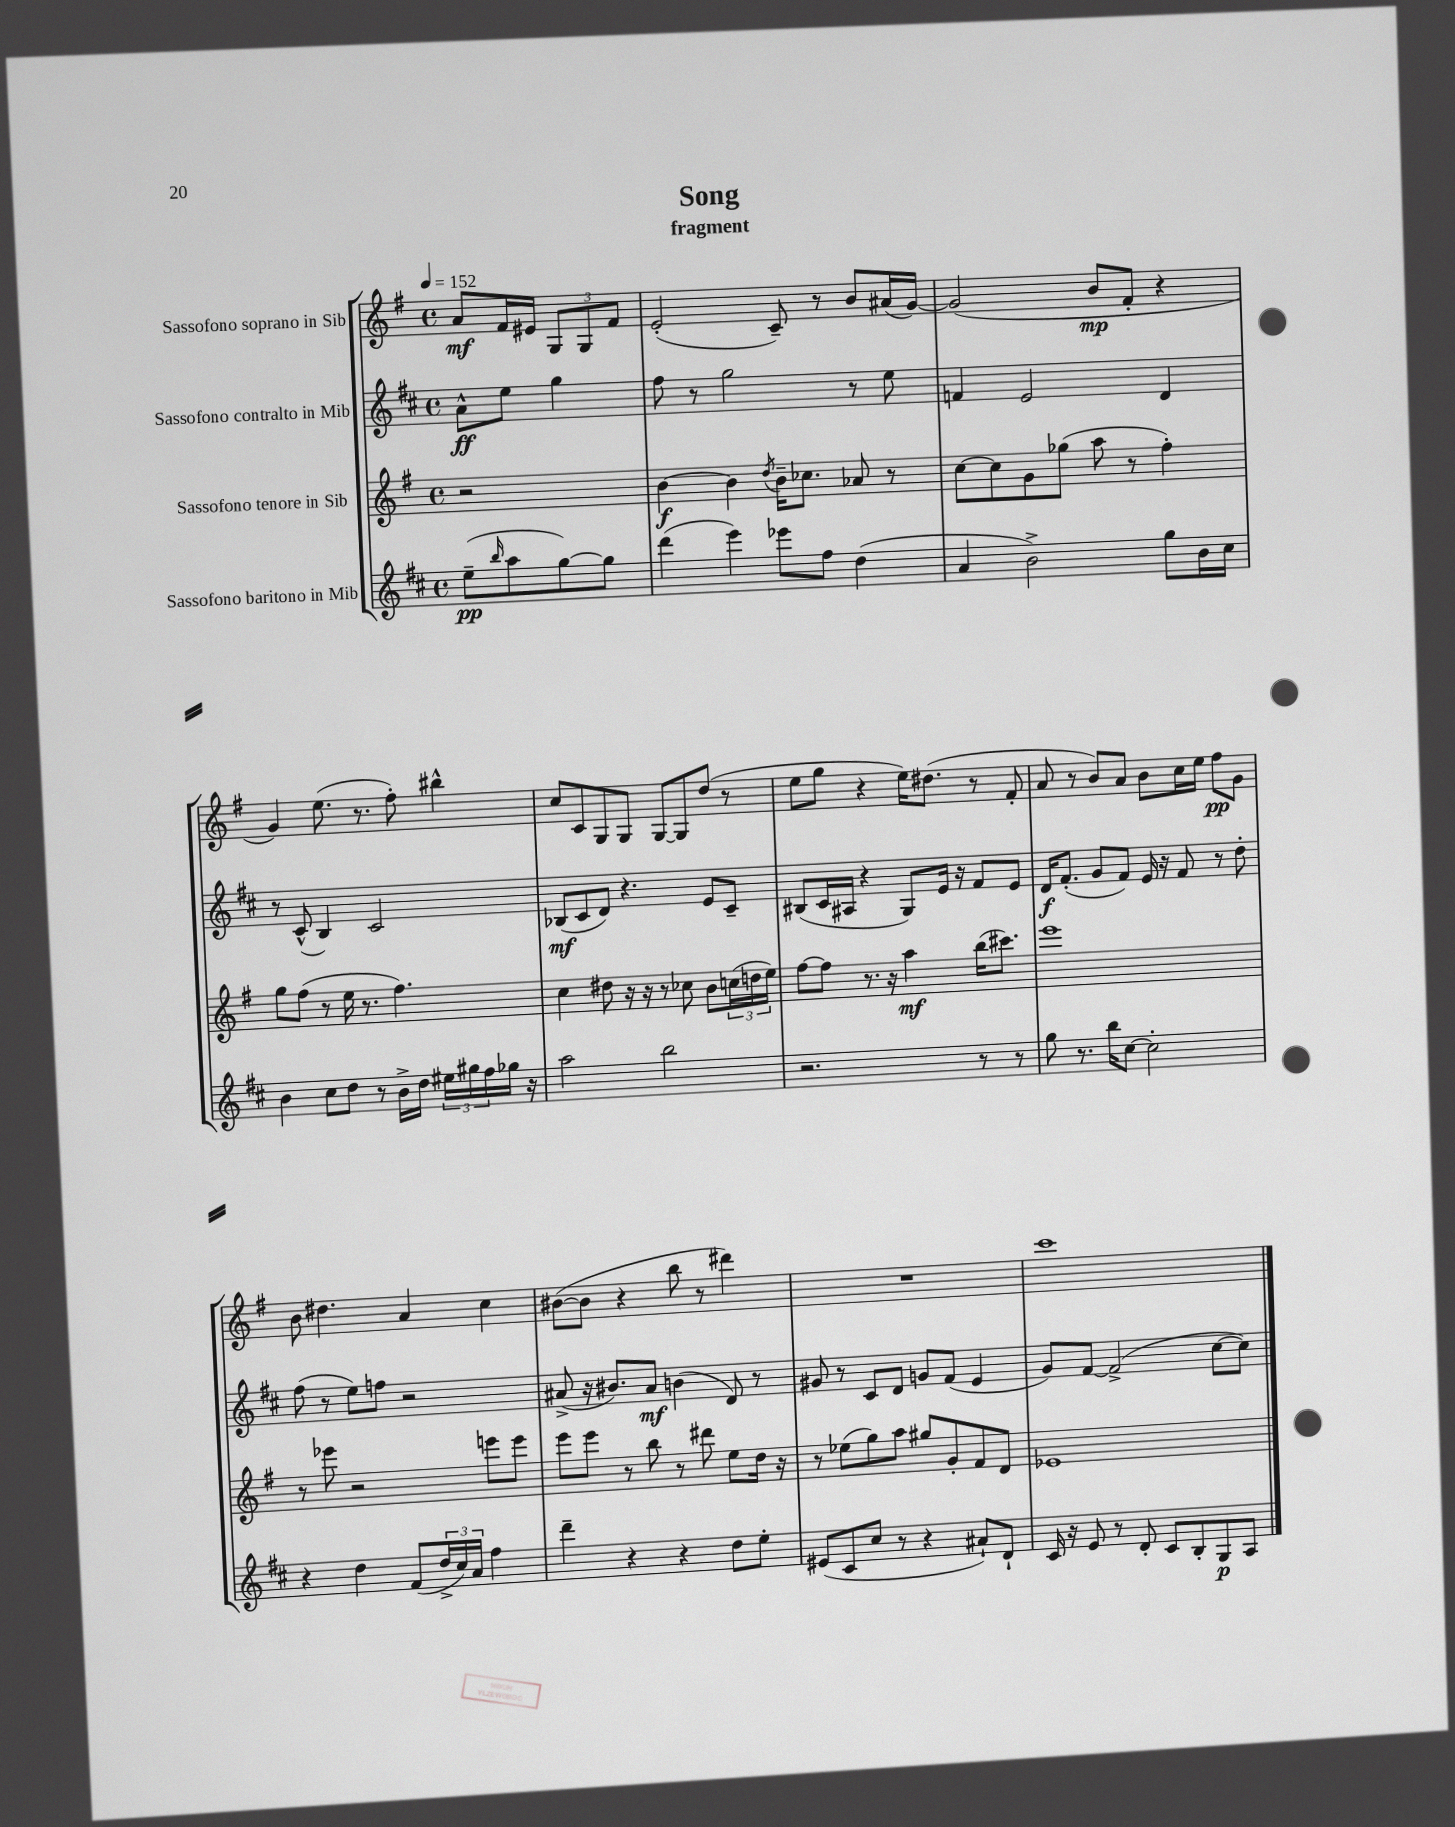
\header { title = "Song" subtitle = "fragment" }
<<
\new StaffGroup <<
\new Staff = "s0" \with { instrumentName = "Sassofono soprano in Sib" } {
    \clef treble \key g \major \defaultTimeSignature \time 4/4 \partial 2 \tempo 4 = 152
    a'8\mf fis'16 eis'16 \tuplet 3/2 { g8 g8 fis'8 } |
    e'2-.( c'8--) r8 b'8 ais'16( g'16~) |
    g'2( b'8\mp fis'8-. r4 |
    g'4) e''8.( r8. fis''8-.) bis''4-^ |
    c''8 c'8 g8 g8 g8~ g8 d''8( r8 |
    e''8 g''8 r4 e''16) dis''8.( r8 fis'8-. |
    a'8 r8 b'8) a'8 b'8 c''16 e''16 fis''8\pp g'8 |
    b'8 dis''4. a'4 c''4 |
    bis'8~( bis'8 r4 b''8 r8 dis'''4) |
    R1 |
    c'''1 \bar "|." |
}
\new Staff = "s1" \with { instrumentName = "Sassofono contralto in Mib" } {
    \clef treble \key d \major \defaultTimeSignature \time 4/4 \partial 2
    a'8-^\ff e''8 g''4 |
    fis''8 r8 g''2 r8 e''8 |
    f'4 e'2 d'4 |
    r8 cis'8-^( b4) cis'2 |
    bes8\mf( cis'8 d'8) r4. e'8 cis'8-- |
    bis8( cis'16 ais16 r4 g8) e'16 r16 fis'8 e'8 |
    d'16\f fis'8.-.( g'8 fis'8) e'16 r16 fis'8 r8 d''8-. |
    fis''8( r8 e''8) f''8 r2 |
    ais'8->( r16 bis'8.) ais'8\mf b'4( d'8) r8 |
    gis'8 r8 cis'8 d'8 g'8 fis'8( e'4 |
    g'8) fis'8~ fis'2->( cis''8~ cis''8) \bar "|." |
}
\new Staff = "s2" \with { instrumentName = "Sassofono tenore in Sib" } {
    \clef treble \key g \major \defaultTimeSignature \time 4/4 \partial 2
    r2 |
    b'4~\f b'4 \acciaccatura { d''8 } b'16-- ces''8. aes'8 r8 |
    c''8~ c''8 g'8 ges''8( a''8 r8 fis''4-.) |
    g''8 fis''8( r8 e''16 r8. fis''4.) |
    c''4 dis''8 r16 r16 r8 ces''8 b'8 \tuplet 3/2 { c''16( d''16 e''16) } |
    fis''8~ fis''8 r8. r16 a''4\mf b''16( cis'''8.) |
    e'''1 |
    r8 ees'''8 r2 e'''8 e'''8 |
    e'''8 e'''8 r8 b''8 r8 dis'''8 e''8 d''16 r16 |
    r8 ees''8( g''8) a''8 gis''8 g'8-. fis'8 d'8 |
    ees'1 \bar "|." |
}
\new Staff = "s3" \with { instrumentName = "Sassofono baritono in Mib" } {
    \clef treble \key d \major \defaultTimeSignature \time 4/4 \partial 2
    e''8--\pp( \grace { b''16 } a''8 g''8~) g''8 |
    d'''4( e'''4) ees'''8 fis''8 d''4( |
    a'4 b'2->) g''8 b'16 cis''16 |
    b'4 cis''8 d''8 r8 b'16-> d''16 \tuplet 3/2 { eis''16 gis''16 fis''16 } ges''16 r16 |
    a''2 b''2 |
    r2. r8 r8 |
    g''8 r8. b''16 cis''8~ cis''2-. |
    r4 d''4 fis'8( \tuplet 3/2 { d''16-> cis''16) a'16 } fis''4 |
    d'''4-- r4 r4 d''8 e''8-. |
    eis'8( cis'8 cis''8 r8 r4 ais'8-!) d'8-! |
    cis'16 r16 e'8 r8 d'8-. cis'8 b8-. g8\p a8 \bar "|." |
}
>>
>>
\layout { \context { \Score \remove "Bar_number_engraver" } }
